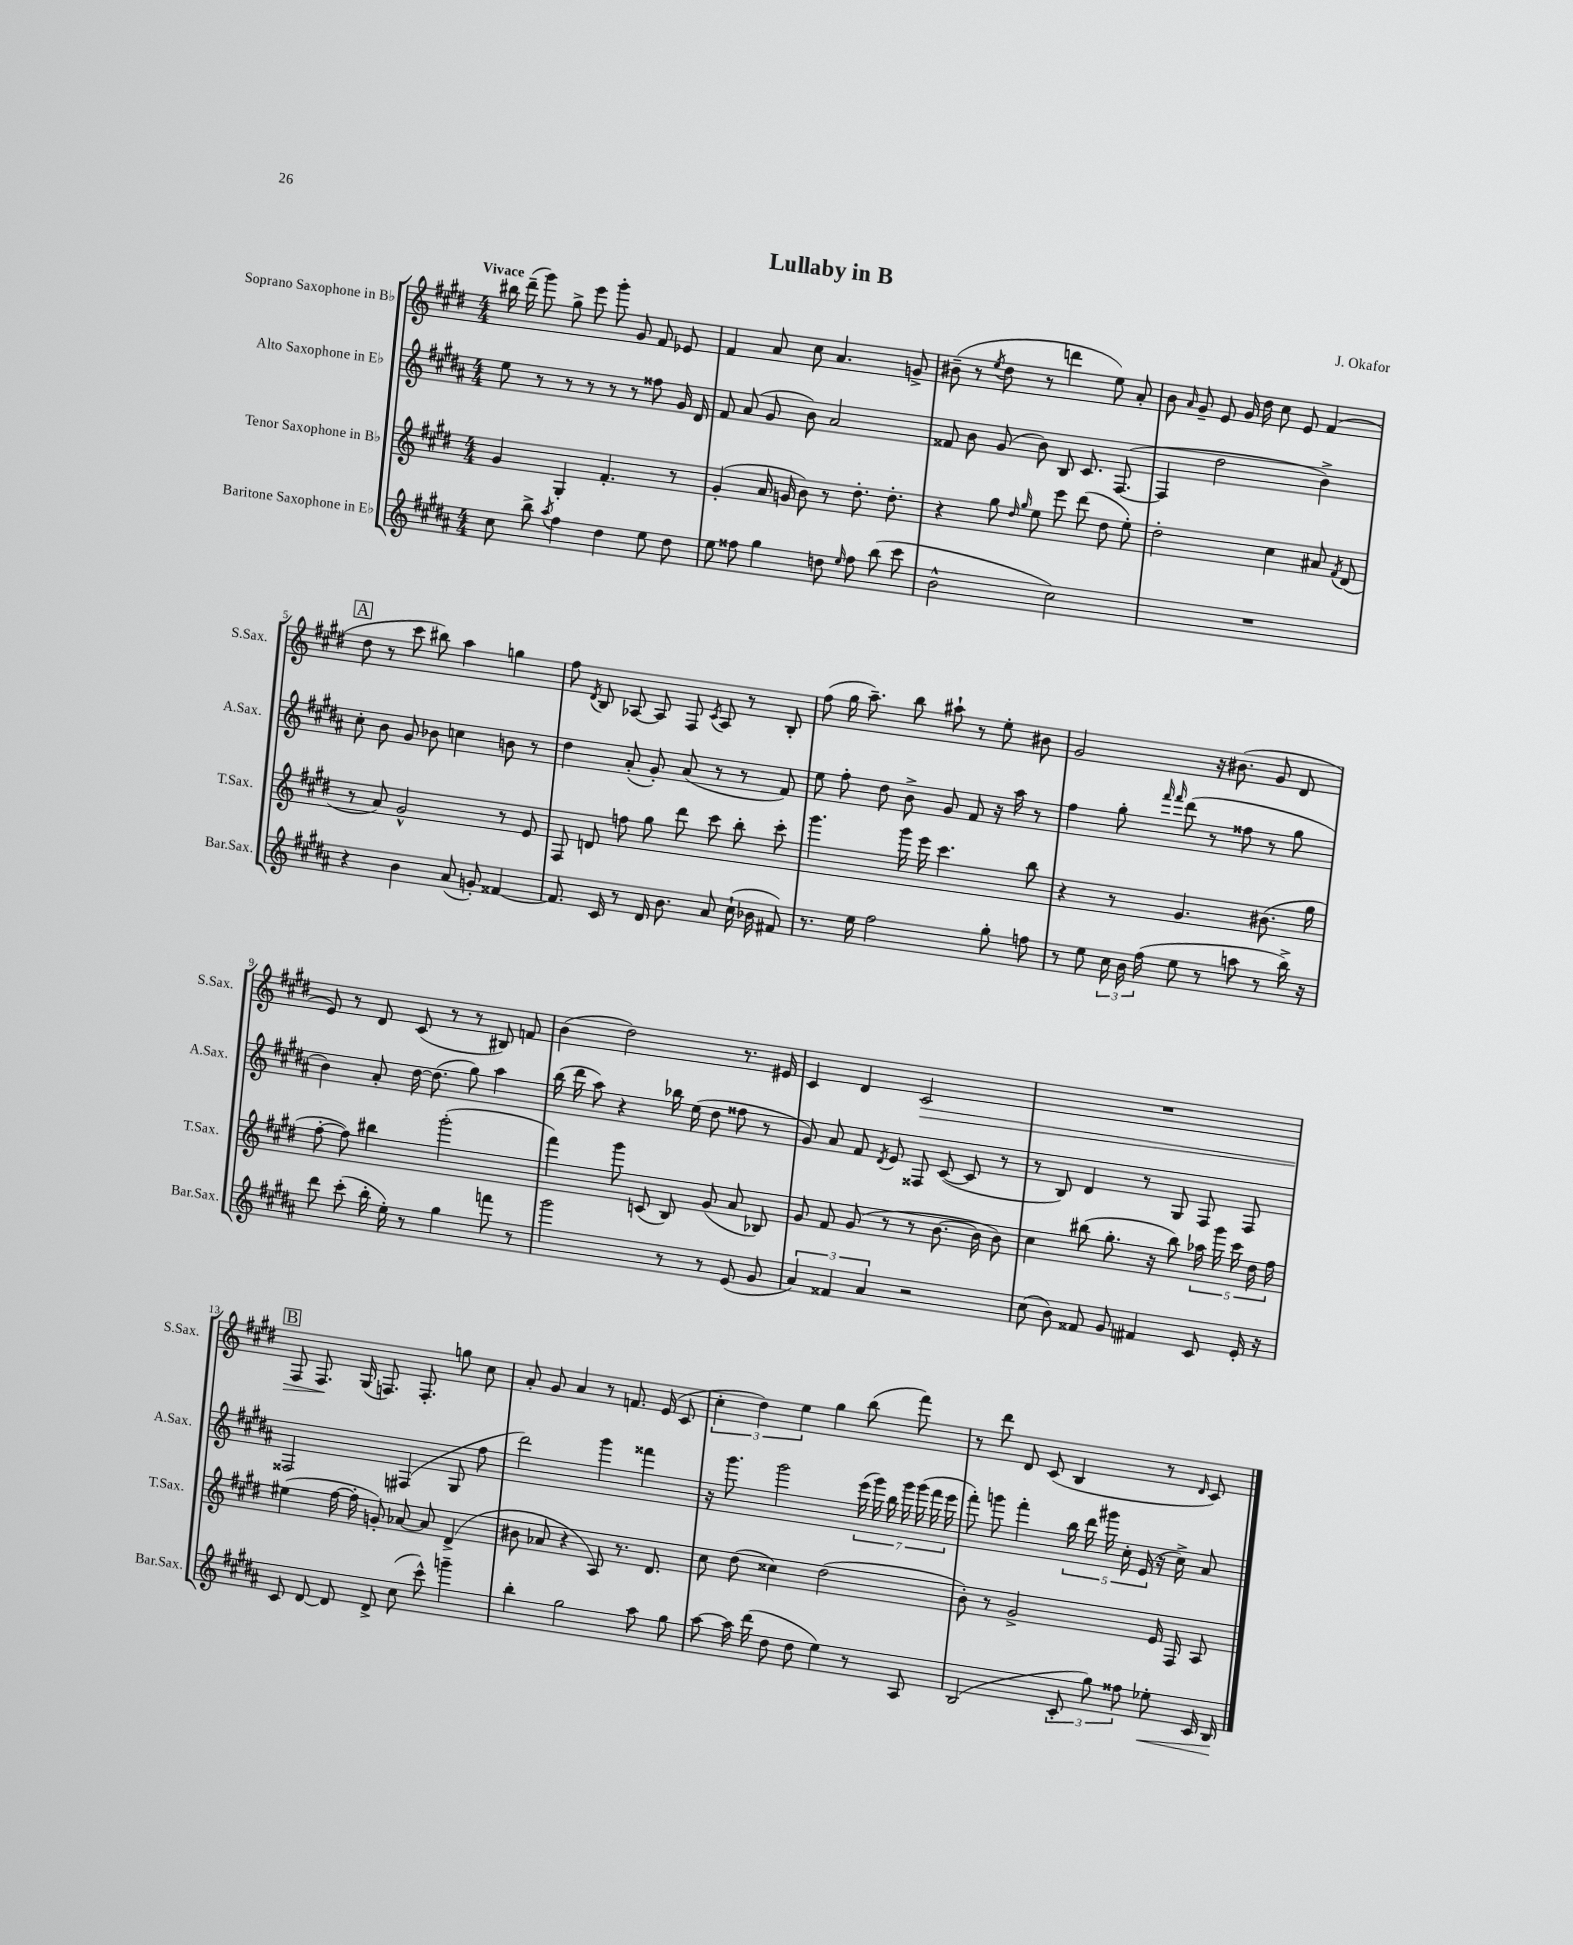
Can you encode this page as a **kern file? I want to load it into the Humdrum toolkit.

**kern	**kern	**kern	**kern
*staff4	*staff3	*staff2	*staff1
*clefG2	*clefG2	*clefG2	*clefG2
*k[f#c#g#d#a#]	*k[f#c#g#d#]	*k[f#c#g#d#a#]	*k[f#c#g#d#]
*M4/4	*M4/4	*M4/4	*M4/4
8cc#\	4g#/	8ee\	16bb#\
.	.	.	(16ddd#~\
8bb^\	.	8r	8ggg#\)
8qaa#/	.	.	.
4ff#\	4G#'/	8r	8gg#^\
.	.	8r	8eee\
4dd#\	4.f#'/	8r	8ggg#'\
.	.	8r	8g#/
8ee\	.	8ff##\	8f#/
8dd#\	8r	16g#/	8e-/
.	.	16d#/	.
=	=	=	=
8ee\	(4g#'/	8f#/	4f#/
8ff##\	.	(8a#/	.
4gg#\	16a/	8g#/	8a/
.	16g/	.	.
.	8b\)	8b\)	8cc#\
8dd\	8r	2a#/	4.a/
16qqee/	.	.	.
8ff##\	8.dd#'\	.	.
(8bb\	.	.	.
.	8.dd#'\	.	.
8ccc#\	.	.	8g^/
=	=	=	=
2b^^\	4r	8f##/	(8b#~\
.	.	8b\	8r
.	.	.	8qee/
.	8gg#\	(8g#/	8dd#\
.	16qqdd#/	.	.
.	16qqgg#/	.	.
.	8ee\	8b\)	8r
2cc#\)	8eee\	8B/	4ddd\
.	(8ddd#\	8.c#/	.
.	8dd#\	.	8ee\)
.	.	([8.F#/	.
.	8ee'\)	.	8a'/
=	=	=	=
1r	2dd#'\	4F#/]	8b\
.	.	.	16qqa/
.	.	.	8g#~/
.	.	2dd#\	8e/
.	.	.	16g#/
.	.	.	16dd#\
.	4cc#\	.	8cc#\
.	.	.	8e/
.	8a#/	4b^\)	(4f#/
.	8qf#/	.	.
.	(8d#/	.	.
=	=	=	=
4r	8r	8cc#'\	8dd#\
.	8a/)	8b\	8r
4b\	2g#^^/	8g#/	8ccc#\
.	.	8b-\	8bb#\)
(8a#/	.	4cc\	4aa\
8g'/)	.	.	.
[4f##/	8r	8b\	4gg\
.	8e/	8r	.
=	=	=	=
8.f##/]	8F#/	4dd#\	8ff#\
.	.	.	8qd#/
.	8d/	.	8B/
16c#/	.	.	.
8r	8ff\	(8a#'/	[8A-/
16d#/	8gg#\	8g#'/)	8A-/]
8.b\	.	.	.
.	8ddd#\	(8a#/	8F#/
.	.	.	8qc#/
8a#/	8ccc#\	8r	8A-/
(16cc#`\	8bb'\	8r	8r
16b-\	.	.	.
8f#/)	8ccc#'\	8f#/)	8B'/
=	=	=	=
8.r	4.ggg#\	8ee\	(8ff#\
.	.	8ff#'\	16gg#\
16ee\	.	.	8.aa~\)
2ff#\	.	8dd#\	.
.	16ggg#\	8b^\	8bb\
.	16eee\	.	.
.	4.ccc#\	8g#/	8aa#`\
.	.	8f#/	8r
8gg#'\	.	16r	8ee'\
.	.	16aa#\	.
8ff\	8bb\	8r	8b#\
=	=	=	=
8r	4r	4ff#\	2g#/
8ee\	.	.	.
24cc#\	8r	8gg#'\	.
24b\	.	.	.
(24ff#\	.	.	.
.	.	16qqfff#/	.
.	.	16qqfff#/	.
8ee\	4.g#/	(8ddd#\	.
8r	.	8r	16r
.	.	.	(8.b#\
8aa\	.	8ff##\	.
8r	(8.b#\	8r	8g#/
16bb^\)	.	8gg#\	8d#/
16r	16gg#\	.	.
=	=	=	=
8ddd#\	[8ff#'\	4b\)	8e/)
(8ccc#'\	8ff#\])	.	8r
16bb'\	4bb#\	8a#'/	8d#/
16ee'\)	.	.	.
8r	.	[16dd#\	(8c#/
.	.	(8.dd#\]	.
4gg#\	(2ggg#'\	.	8r
.	.	8gg#\)	8r
8fff\	.	4aa#\	8B#/)
8r	.	.	8f/
=	=	=	=
2ggg#\	4fff#\)	(16bb\	(4b\
.	.	16ddd#\	.
.	.	8aa#\)	.
.	8ggg#\	4r	2dd#\)
.	(8c/	.	.
8r	8B/)	16bb-\	.
.	.	(16ee\	.
8r	(8g#/	8dd#\	.
(8e/	8a/	8ff##\	8.r
8g#/	8B-/)	8r	.
.	.	.	16e#/
=	=	=	=
6a#/)	8g#/	8g#/)	4c#/
.	8f#/	8a#/	.
6f##/	.	.	.
.	(8g#/	8f#/	4d#/
6a#/	.	.	.
.	.	8qd#/	.
.	8r	8e/	.
2r	8r	8F##/	2c#/
.	[8.b\	([8c#/	.
.	.	8c#/]	.
.	16b\]	.	.
.	8b\)	8r	.
=	=	=	=
(8cc#\	4cc#\	8r	1r
8b\)	.	8B/)	.
8f##/	(8bb#\	4d#/	.
8g#/	8.gg#'\	.	.
4f#/	.	8r	.
.	16r	.	.
.	8bb#\)	8G#/	.
8c#/	20aa-\	8F#/	.
.	20ggg#\	.	.
.	20ccc#\	.	.
16e'/	.	8F#/	.
.	20dd#\	.	.
16r	.	.	.
.	20ff#\	.	.
=	=	=	=
8c#/	(4ee#\	2F##/	8F#/
[8d#/	.	.	8.F#/
8d#/]	[16ff#\	.	.
.	16ff#'\]	.	(16G#/
8d#^/	8g'/)	.	8.F/)
(8cc#\	[8a-/	(4F#/	.
.	.	.	8.F'/
8ccc#^^\)	8a-/]	.	.
4ggg~\	(4d#^/	8G#/	8gg\
.	.	8ff#\	8cc#\
=	=	=	=
4bb'\	8b#\	2ddd#\)	8a'/
.	8a-/	.	8g#/
2gg#\	4r	.	4a/
.	8A/)	4ggg#\	8r
.	8.r	.	8.f/
8aa#\	.	4fff##\	.
.	8.d#/	.	(16e/
8gg#\	.	.	8c#/
=	=	=	=
[8aa#\	8cc#\	16r	6cc#'\
.	.	8.ggg#\	.
16aa#\]	(8dd#\	.	.
.	.	.	6dd#\)
(16ddd#\	.	.	.
8dd#\	4cc##\)	2ggg#\	.
.	.	.	6ee\
8dd#\	.	.	.
4ee\)	(2dd#\	.	4gg#\
8r	.	(28eee\	(8bb\
.	.	28ggg#\)	.
.	.	28bb\	.
.	.	28ggg#\	.
8A#/	.	.	8fff#\)
.	.	(28ggg#\	.
.	.	28fff#\	.
.	.	28eee\	.
=	=	=	=
(2B/	8b'\)	8fff#'\)	8r
.	8r	8ggg\	8ddd#\
.	2g#^/	4fff#'\	8d#/
.	.	.	(8c#/
12c#'/	.	20bb\	4B/
.	.	20ddd#\	.
12gg#\)	.	.	.
.	.	20ggg#\	.
.	.	20cc#'\	.
12ff##\	.	.	.
.	.	(20e/	.
8ee-'\	16e/	16r	8r
.	16F#/	16cc#^\)	.
.	.	.	16qqd#/
16c#/	8A/	8a#/	8c#/)
16B/	.	.	.
==	==	==	==
*-	*-	*-	*-
